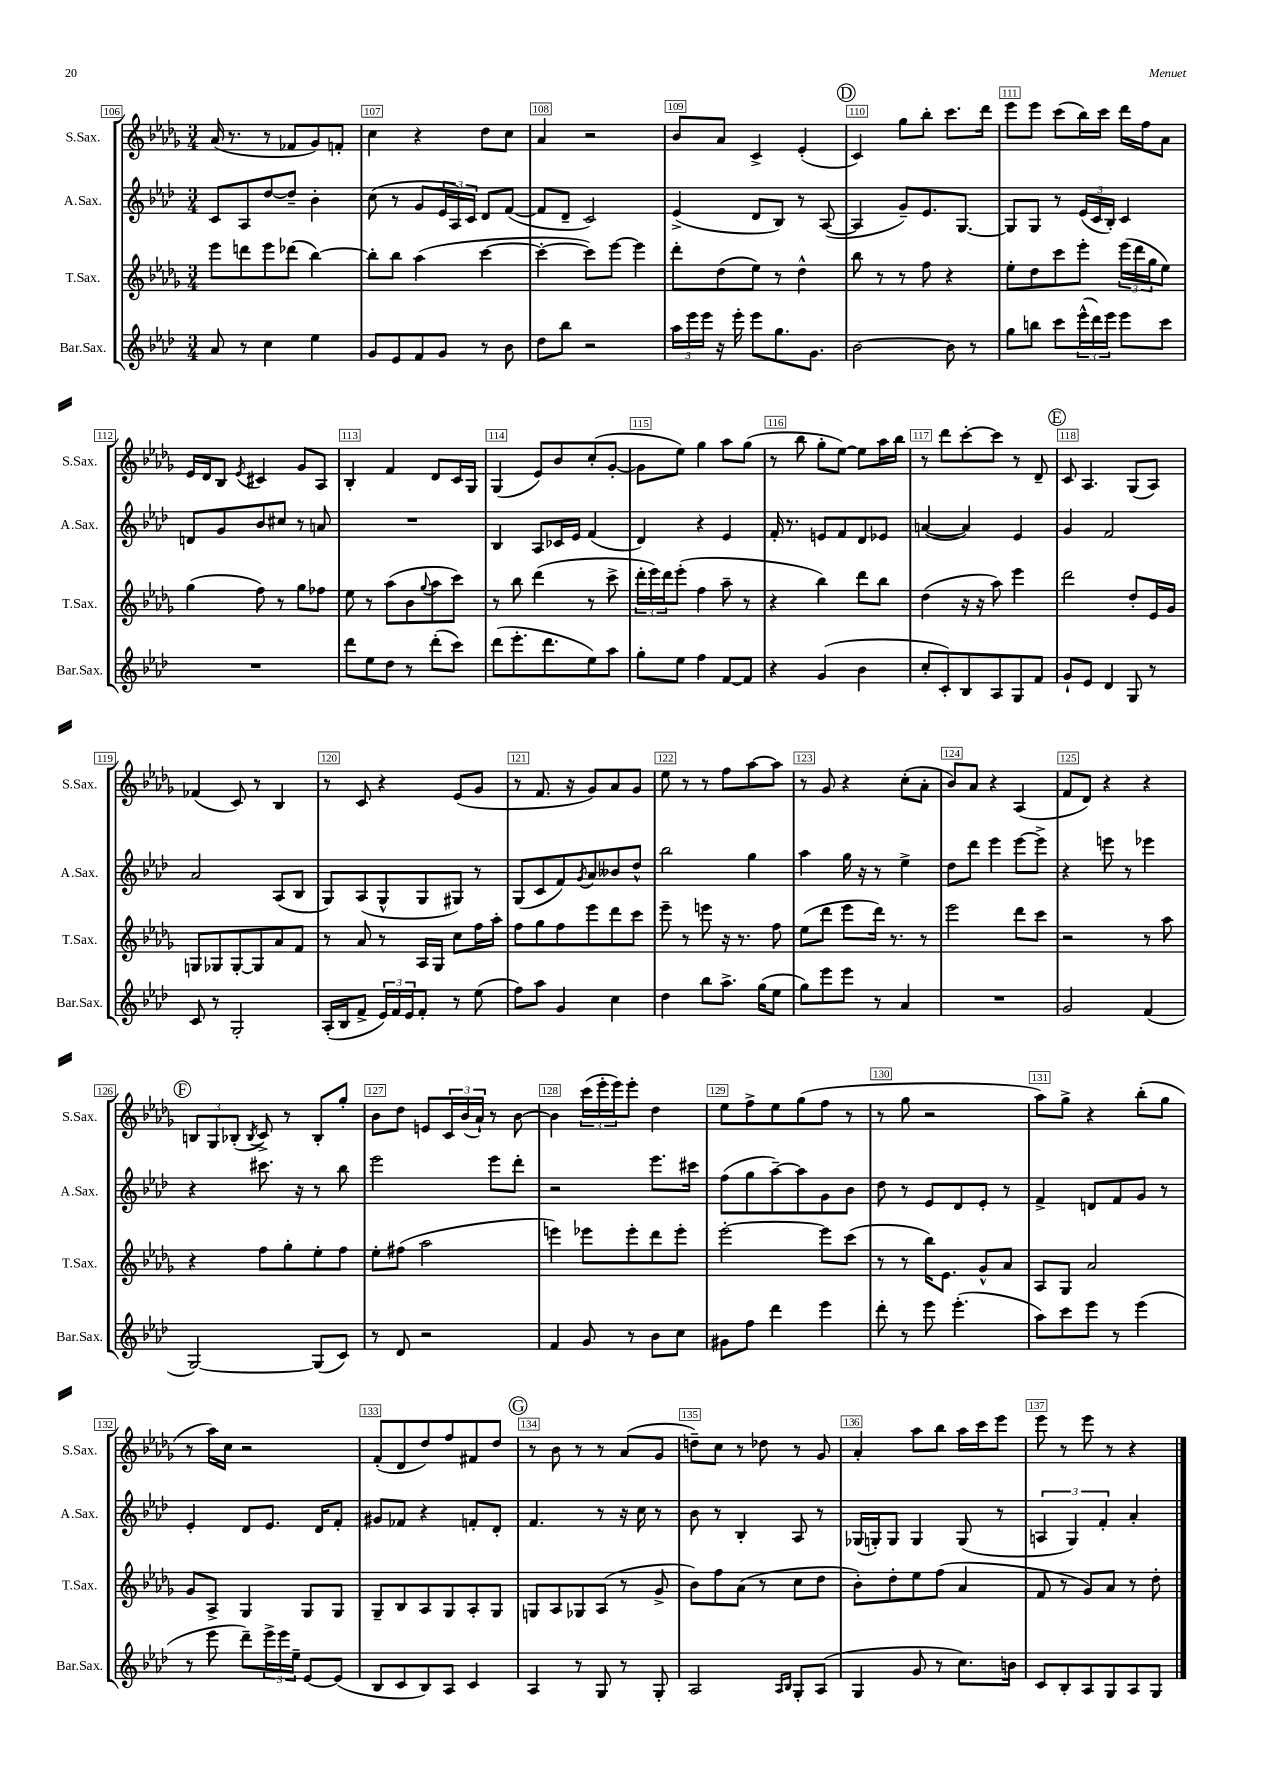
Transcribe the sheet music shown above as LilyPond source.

<<
\new StaffGroup <<
\new Staff = "s0" \with { instrumentName = "S.Sax." shortInstrumentName = "S.Sax." } {
    \clef treble \key des \major \numericTimeSignature \time 3/4
    aes'16( r8. r8 fes'8 ges'8) f'8-. |
    c''4 r4 des''8 c''8 |
    aes'4 r2 |
    bes'8 aes'8 c'4-> ees'4-.( |
    \mark \markup { \circle "D" } c'4) ges''8 bes''8-. c'''8. des'''16 |
    ees'''8 ees'''8 c'''8( bes''16) c'''16 des'''16 f''16 aes'8 |
    ees'16 des'16 bes8 \acciaccatura { ees'8 } cis'4 ges'8 aes8 |
    bes4-. f'4 des'8 c'16 ges16 |
    ges4( ees'8) bes'8 c''8-.( ges'8~-. |
    ges'8 ees''8) ges''4 aes''8 ges''8( |
    r8 bes''8 ges''8-. ees''8~) ees''8 aes''16 bes''16 |
    r8 des'''8 c'''8~-. c'''8 r8 des'8-- |
    \mark \markup { \circle "E" } c'8 aes4. ges8( aes8) |
    fes'4( c'8) r8 bes4 |
    r8 c'8 r4 ees'8( ges'8 |
    r8 f'8. r16 ges'8) aes'8 ges'8 |
    ees''8 r8 r8 f''8 aes''8~ aes''8 |
    r8 ges'8 r4 c''8-.( aes'8-. |
    bes'8) aes'8 r4 aes4( |
    f'8 des'8) r4 r4 |
    \mark \markup { \circle "F" } \tuplet 3/2 { b8 ges8 bes8-.( } \acciaccatura { bes8 } c'8->) r8 bes8-. ges''8-. |
    bes'8 des''8 e'8 \tuplet 3/2 { c'16 bes'16( aes'16-!) } r8 bes'8~ |
    bes'4 \tuplet 3/2 { c'''16( ees'''16-. ees'''16) } ees'''8-. des''4 |
    ees''8 f''8-> ees''8 ges''8( f''8 r8 |
    r8 ges''8 r2 |
    aes''8) ges''8-> r4 bes''8-.( ges''8 |
    r8 aes''16) c''16 r2 |
    f'8-.( des'8 des''8) f''8 fis'8 des''8 |
    \mark \markup { \circle "G" } r8 bes'8 r8 r8 aes'8( ges'8 |
    d''8--) c''8 r8 des''8 r8 ges'8 |
    aes'4-. aes''8 bes''8 aes''16 c'''16 ees'''8 |
    ees'''8 r8 ees'''8 r8 r4 \bar "|." |
}
\new Staff = "s1" \with { instrumentName = "A.Sax." shortInstrumentName = "A.Sax." } {
    \clef treble \key aes \major \numericTimeSignature \time 3/4
    c'8 aes8 des''8~ des''8-- bes'4-. |
    c''8( r8 g'8 \tuplet 3/2 { ees'16 aes16) c'16 } des'8 f'8~( |
    f'8 des'8-- c'2) |
    ees'4->( des'8 bes8) r8 aes8~( |
    \mark \markup { \circle "D" } aes4 g'8--) ees'8. g8.~ |
    g8 g8 r8 \tuplet 3/2 { ees'16( c'16 bes16-.) } c'4 |
    d'8 g'8 bes'8 cis''8 r8 a'8 |
    R2. |
    bes4 aes8 ces'16 ees'16 f'4( |
    des'4) r4 ees'4 |
    f'16-. r8. e'8 f'8 des'8 ees'8 |
    a'4~( a'4) ees'4 |
    \mark \markup { \circle "E" } g'4 f'2 |
    aes'2 aes8( bes8 |
    g8) aes8( g8-^ g8 gis8) r8 |
    g8( c'8 f'8) \acciaccatura { g'8 } aes'8 beses'8 des''8-^ |
    bes''2 g''4 |
    aes''4 g''16 r16 r8 ees''4-> |
    des''8 des'''8 ees'''4 ees'''8~ ees'''8-> |
    r4 e'''8 r8 ees'''4 |
    \mark \markup { \circle "F" } r4 cis'''8. r16 r8 bes''8 |
    ees'''2 ees'''8 des'''8-. |
    r2 ees'''8. cis'''16 |
    f''8( g''8 aes''8~--) aes''8 g'8 bes'8 |
    des''8 r8 ees'8 des'8 ees'8-. r8 |
    f'4-> d'8 f'8 g'8 r8 |
    ees'4-. des'8 ees'8. des'16 f'8-. |
    gis'8 fes'8 r4 f'8-. des'8-. |
    \mark \markup { \circle "G" } f'4. r8 r16 c''16 r8 |
    bes'8 r8 bes4-. aes8 r8 |
    ges16( g16-.) g8 g4 g8( r8 |
    \tuplet 3/2 { a4 g4) f'4-. } aes'4-. \bar "|." |
}
\new Staff = "s2" \with { instrumentName = "T.Sax." shortInstrumentName = "T.Sax." } {
    \clef treble \key des \major \numericTimeSignature \time 3/4
    ees'''8 d'''8 ees'''8 des'''8( bes''4~) |
    bes''8-. bes''8 aes''4( c'''4~ |
    c'''4~-. c'''8) ees'''8~ ees'''4 |
    des'''8-. des''8( ees''8) r8 des''4-^ |
    \mark \markup { \circle "D" } bes''8 r8 r8 f''8 r4 |
    ees''8-. des''8 c'''8 ees'''8-. \tuplet 3/2 { ees'''16( des'''16 ges''16 } ees''8) |
    ges''4( f''8) r8 ges''8 fes''8 |
    ees''8 r8 aes''8( bes'8 \appoggiatura { ges''8 } aes''8 c'''8) |
    r8 bes''8 des'''4( r8 c'''8-> |
    \tuplet 3/2 { des'''16-. ees'''16) des'''16 } ees'''8-.( f''4 aes''8-- r8 |
    r4 bes''4) des'''8 bes''8 |
    des''4( r16 r16 aes''8) ees'''4 |
    \mark \markup { \circle "E" } des'''2 des''8-. ees'16 ges'16 |
    g8 ges8 ges8~-. ges8 aes'8 f'8 |
    r8 aes'8 r8 aes16 ges16 c''8 f''16 aes''16-. |
    f''8 ges''8 f''8 ees'''8 des'''8 c'''8 |
    ees'''8-- r8 e'''8 r16 r8. f''8 |
    ees''8( des'''8 ees'''8 des'''16) r8. r8 |
    ees'''2 des'''8 c'''8 |
    r2 r8 aes''8 |
    \mark \markup { \circle "F" } r4 f''8 ges''8-. ees''8-. f''8 |
    ees''8-. fis''8( aes''2 |
    e'''4) ees'''8 ees'''8-. des'''8 ees'''8-. |
    ees'''2~-. ees'''8 c'''8( |
    r8 r8 bes''16) ees'8. ges'8-^ aes'8 |
    aes8 ges8 aes'2 |
    ges'8 aes8-> ges4 ges8 ges8 |
    ges8-- bes8 aes8 ges8 aes8-. ges8 |
    \mark \markup { \circle "G" } g8 aes8 ges8 aes8( r8 ges'8-> |
    bes'8) f''8 aes'8( r8 c''8 des''8 |
    bes'8-.) des''8-. ees''8 f''8( aes'4 |
    f'8 r8 ges'8) aes'8 r8 des''8-. \bar "|." |
}
\new Staff = "s3" \with { instrumentName = "Bar.Sax." shortInstrumentName = "Bar.Sax." } {
    \clef treble \key aes \major \numericTimeSignature \time 3/4
    aes'8 r8 c''4 ees''4 |
    g'8 ees'8 f'8 g'8 r8 bes'8 |
    des''8 bes''8 r2 |
    \tuplet 3/2 { aes''16 ees'''16 ees'''16 } r16 ees'''16-. ees'''8 g''8. g'8. |
    \mark \markup { \circle "D" } bes'2~ bes'8 r8 |
    g''8 b''8 c'''8 \tuplet 3/2 { ees'''16-^( des'''16) ees'''16 } ees'''8 c'''8 |
    R2. |
    des'''8 ees''8 des''8 r8 des'''8-.( c'''8) |
    des'''8( ees'''8.-. des'''8. ees''8) aes''8 |
    g''8-. ees''8 f''4 f'8~ f'8 |
    r4 g'4( bes'4 |
    c''8-. c'8-.) bes8 aes8 g8 f'8 |
    \mark \markup { \circle "E" } g'8-! ees'8 des'4 g8 r8 |
    c'8 r8 g2-. |
    aes16-.( bes16 f'8-> \tuplet 3/2 { ees'16) f'16 ees'16 } f'8-. r8 ees''8( |
    f''8) aes''8 g'4 c''4 |
    des''4 bes''8 aes''8.-> g''16( ees''8 |
    g''8) ees'''8 ees'''8 r8 aes'4 |
    R2. |
    g'2 f'4( |
    \mark \markup { \circle "F" } g2~) g8( c'8) |
    r8 des'8 r2 |
    f'4 g'8 r8 bes'8 c''8 |
    gis'8 f''8 des'''4 ees'''4 |
    des'''8-. r8 ees'''8 ees'''4.-.( |
    aes''8) c'''8 ees'''8 r8 ees'''4( |
    r8 ees'''8 des'''8--) \tuplet 3/2 { ees'''16-> ees'''16 ees''16-- } ees'8~ ees'8( |
    bes8 c'8 bes8) aes8 c'4 |
    \mark \markup { \circle "G" } aes4 r8 g8 r8 g8-. |
    aes2 \grace { aes16 bes16 } g8-. aes8( |
    g4 g'8 r8 c''8.) b'16 |
    c'8 bes8-. aes8 g8 aes8 g8 \bar "|." |
}
>>
>>
\layout { \context { \Score currentBarNumber = #106 \override BarNumber.break-visibility = ##(#f #t #t) barNumberVisibility = #all-bar-numbers-visible \override BarNumber.stencil = #(make-stencil-boxer 0.1 0.3 ly:text-interface::print) } }
